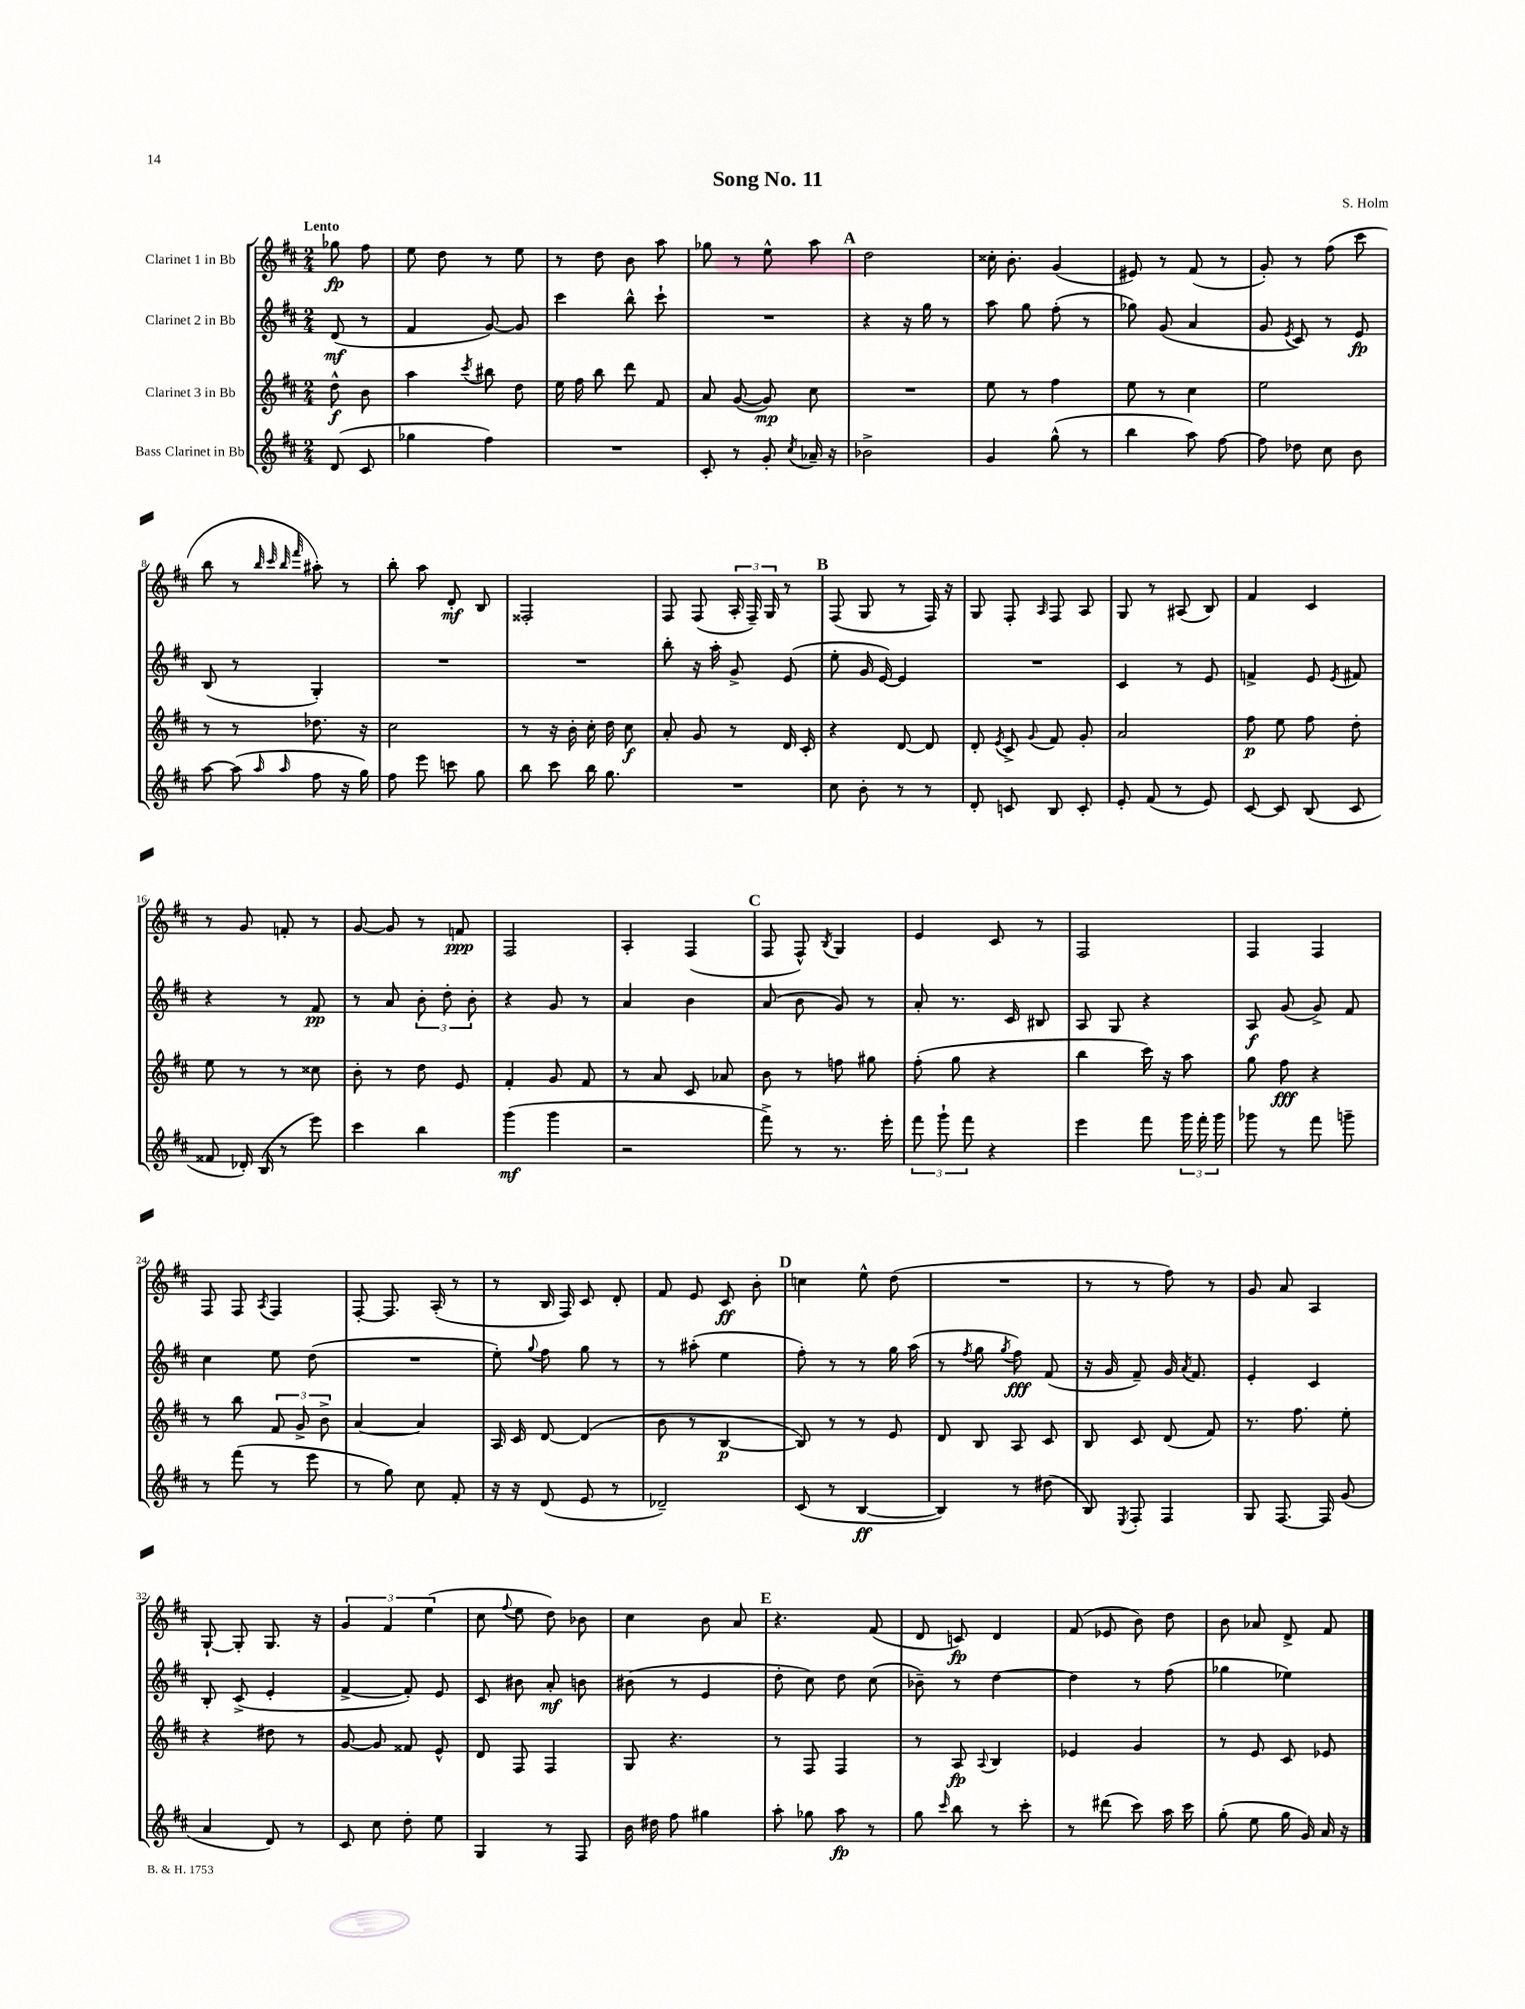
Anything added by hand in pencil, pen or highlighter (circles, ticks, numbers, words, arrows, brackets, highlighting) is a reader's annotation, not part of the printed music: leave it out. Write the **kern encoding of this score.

**kern	**kern	**kern	**kern
*staff4	*staff3	*staff2	*staff1
*clefG2	*clefG2	*clefG2	*clefG2
*k[f#c#]	*k[f#c#]	*k[f#c#]	*k[f#c#]
*M2/4	*M2/4	*M2/4	*M2/4
(8d	8dd^^	(8d	8gg-
8c#	8b	8r	8ff#
=	=	=	=
4gg-	4aa	4f#	8ee
.	.	.	8dd
.	8qccc#	.	.
4ff#)	8bb#	[8g)	8r
.	8dd	8g]	8ee
=	=	=	=
2r	16ee	4ccc#	8r
.	16ff#	.	.
.	8bb	.	8dd
.	8ddd	8bb^^	8b
.	8f#	8ccc#`	8aa
=	=	=	=
8c#'	8a	2r	8gg-
8r	([8g	.	8r
8g'	8g])	.	8ee^^
8qcc#	.	.	.
16a-~	8cc#	.	8aa
16r	.	.	.
=	=	=	=
2b-^	2r	4r	2dd
.	.	16r	.
.	.	16gg	.
.	.	8r	.
=	=	=	=
4g	8ee	8aa	16cc##'
.	.	.	8.b'
.	8r	8gg	.
(8gg^^	4ff#	(8ff#'	(4g
8r	.	8r	.
=	=	=	=
4bb	8ee	8gg-)	8e#)
.	8r	(8g	8r
8aa)	4cc#	4a	(8f#
[8ff#	.	.	8r
=	=	=	=
8ff#]	2ee	8g	8g')
.	.	8qe	.
8dd-	.	8c#)	8r
8cc#	.	8r	(8ff#
8b	.	8e	8ccc#
=	=	=	=
[8aa	8r	(8B	8bb
(8aa]	8r	8r	8r
.	.	.	32qqbb
.	.	.	32qqccc#
16qqaa	.	.	32qqbb
16qqaa	.	.	32qqfff#
8ff#	8.dd-	4G')	8aa#')
16r	.	.	8r
16gg)	16r	.	.
=	=	=	=
8ff#	2cc#	2r	8bb'
8eee	.	.	8aa
8ccc	.	.	8d'
8gg	.	.	8B
=	=	=	=
8bb	8r	2r	2F##'
8ccc#	16r	.	.
.	16b'	.	.
16bb	16cc#'	.	.
8.gg	16dd	.	.
.	8cc#	.	.
=	=	=	=
2r	8a'	8bb'	8F#
.	8g	16r	(8F#
.	.	16aa'	.
.	8r	8g^	24A'
.	.	.	24F#~)
.	.	.	24G
.	16d	(8e	8r
.	16c#'	.	.
=	=	=	=
8cc#	4r	8ee'	(8F#
8b'	.	16g	8G
.	.	[16e)	.
8r	[8d	4e]	8r
8r	8d]	.	16F#)
.	.	.	16r
=	=	=	=
8d'	8d'	2r	8G
.	8qe	.	.
8c	8c#^	.	8F#'
.	8qqg	.	16qqA
8B	8f#	.	8F#
8c'	8g'	.	8A
=	=	=	=
8e'	2a	4c#	8G
(8f#	.	.	8r
8r	.	8r	(8A#
8e)	.	8e	8B)
=	=	=	=
[8c#	8ff#	4f^	4f#
8c#]	8ee	.	.
(8B	8ff#	8e	4c#
.	.	8qe	.
8c#	8dd'	8f#	.
=	=	=	=
8f##	8ee	4r	8r
16d-')	8r	.	8g
(16B	.	.	.
8r	8r	8r	8f'
8eee)	8cc##	8f#	8r
=	=	=	=
4ccc#	8b'	8r	[8g
.	8r	8a	8g]
4bb	8dd	12b'	8r
.	.	12dd'	.
.	8e	.	8f
.	.	12b'	.
=	=	=	=
(4ggg	4f#'	4r	2F#
4ggg	8g	8g	.
.	8f#	8r	.
=	=	=	=
2r	8r	4a	4A'
.	8a	.	.
.	8c#	4b	(4F#
.	8a-	.	.
=	=	=	=
8fff#^)	8b	(8a	8F#
8r	8r	8b	8F#^^)
.	.	.	8qB
8.r	8ff	8g)	4G
.	8gg#	8r	.
16eee'	.	.	.
=	=	=	=
12fff#	(8ff#'	8a'	4e
12ggg`	.	.	.
.	8gg	8.r	.
12fff#	.	.	.
4r	4r	.	8c#
.	.	16c#	.
.	.	8B#	8r
=	=	=	=
4eee	4bb	8A	2F#
.	.	8G	.
8fff#	16ccc#)	4r	.
.	16r	.	.
24ggg	8aa	.	.
24fff#'	.	.	.
24ggg	.	.	.
=	=	=	=
8ggg-	8gg	8A	4F#
8r	8ff#	(8g	.
8fff#	4r	8g^)	4F#
8ggg~	.	8f#	.
=	=	=	=
8r	8r	4cc#	8F#
(8fff#	8bb	.	8F#
.	.	.	8qA
8r	12f#	8ee	4F#
.	12g^	.	.
8eee	.	(8dd	.
.	12b^	.	.
=	=	=	=
8r	[4a	2r	[8F#'
8gg)	.	.	8.F#]
8cc#	4a]	.	.
.	.	.	(16A'
8f#'	.	.	8r
=	=	=	=
16r	16A	8ee')	8r
16r	16c#	.	.
.	.	8qqgg	.
(8d	[8d	8ff#	16B
.	.	.	16F#)
8e	(4d]	8gg	8c#
8r	.	8r	8d'
=	=	=	=
2d-~)	8b	8r	8f#
.	8r	(8aa#'	8e
.	[4B	4ee	8c#
.	.	.	8b'
=	=	=	=
(8c#	8B])	8ff#')	4cc
8r	8r	8r	.
[4B	8r	8r	8ee^^
.	8e	16gg	(8dd
.	.	(16aa	.
=	=	=	=
4B])	8d	8r	2r
.	.	8qff#	.
.	8B	8gg	.
.	.	8qgg	.
8r	8A	8ff#)	.
(8dd#	8c#	(8f#	.
=	=	=	=
8B)	8B	16r	8r
.	.	16g	.
8qE	.	.	.
8F#'	8c#	8f#~)	8r
4F#	(8d	16g	8ff#)
.	.	8qa	.
.	.	8.f#	.
.	8f#)	.	8r
=	=	=	=
8G	8.r	4e'	8g
[8.F#	.	.	8a
.	8.ff#	.	.
.	.	4c#	4A
16F#]	.	.	.
(8g	8ee'	.	.
=	=	=	=
4a	4r	8B'	[8G`
.	.	(8c#^	8G']
8d)	8dd#	4e'	8.G
8r	8r	.	.
.	.	.	16r
=	=	=	=
8c#	[8g	[4f#^	6g
8cc#	8g]	.	.
.	.	.	6f#
8dd'	8f##	8f#'])	.
.	.	.	(6ee
8ee	8e^^	8e	.
=	=	=	=
4G	8d	8c#	8cc#
.	.	.	8qqff#
.	8F#	8b#	8ee
8r	4F#	8a'	8dd)
8F#	.	8b	8b-
=	=	=	=
16b	8G	(8b#	4cc#
16dd#	.	.	.
8ff#	4.r	8r	.
4gg#	.	4e	8b
.	.	.	8a
=	=	=	=
8aa'	8r	8dd'	4.r
8gg-	8F#	8cc#)	.
8aa	4F#	8dd	.
8r	.	(8cc#	(8f#
=	=	=	=
8gg	8r	8b-~)	8d
16qqccc#	.	.	.
8bb	8A	8r	8c)
.	8qqA	.	.
8r	4B	[4dd	4d
8ccc#'	.	.	.
=	=	=	=
8r	4e-	4dd]	(8f#
(8ddd#	.	.	8e-
8ccc#)	4g	8r	8b)
16aa	.	(8ff#	8dd
16ccc#	.	.	.
=	=	=	=
(8gg'	8r	4gg-	8b
8ee	8e	.	8a-
16gg	8c#	4ee-)	8d^
16g)	.	.	.
16a	8e-	.	8f#
16r	.	.	.
==	==	==	==
*-	*-	*-	*-
